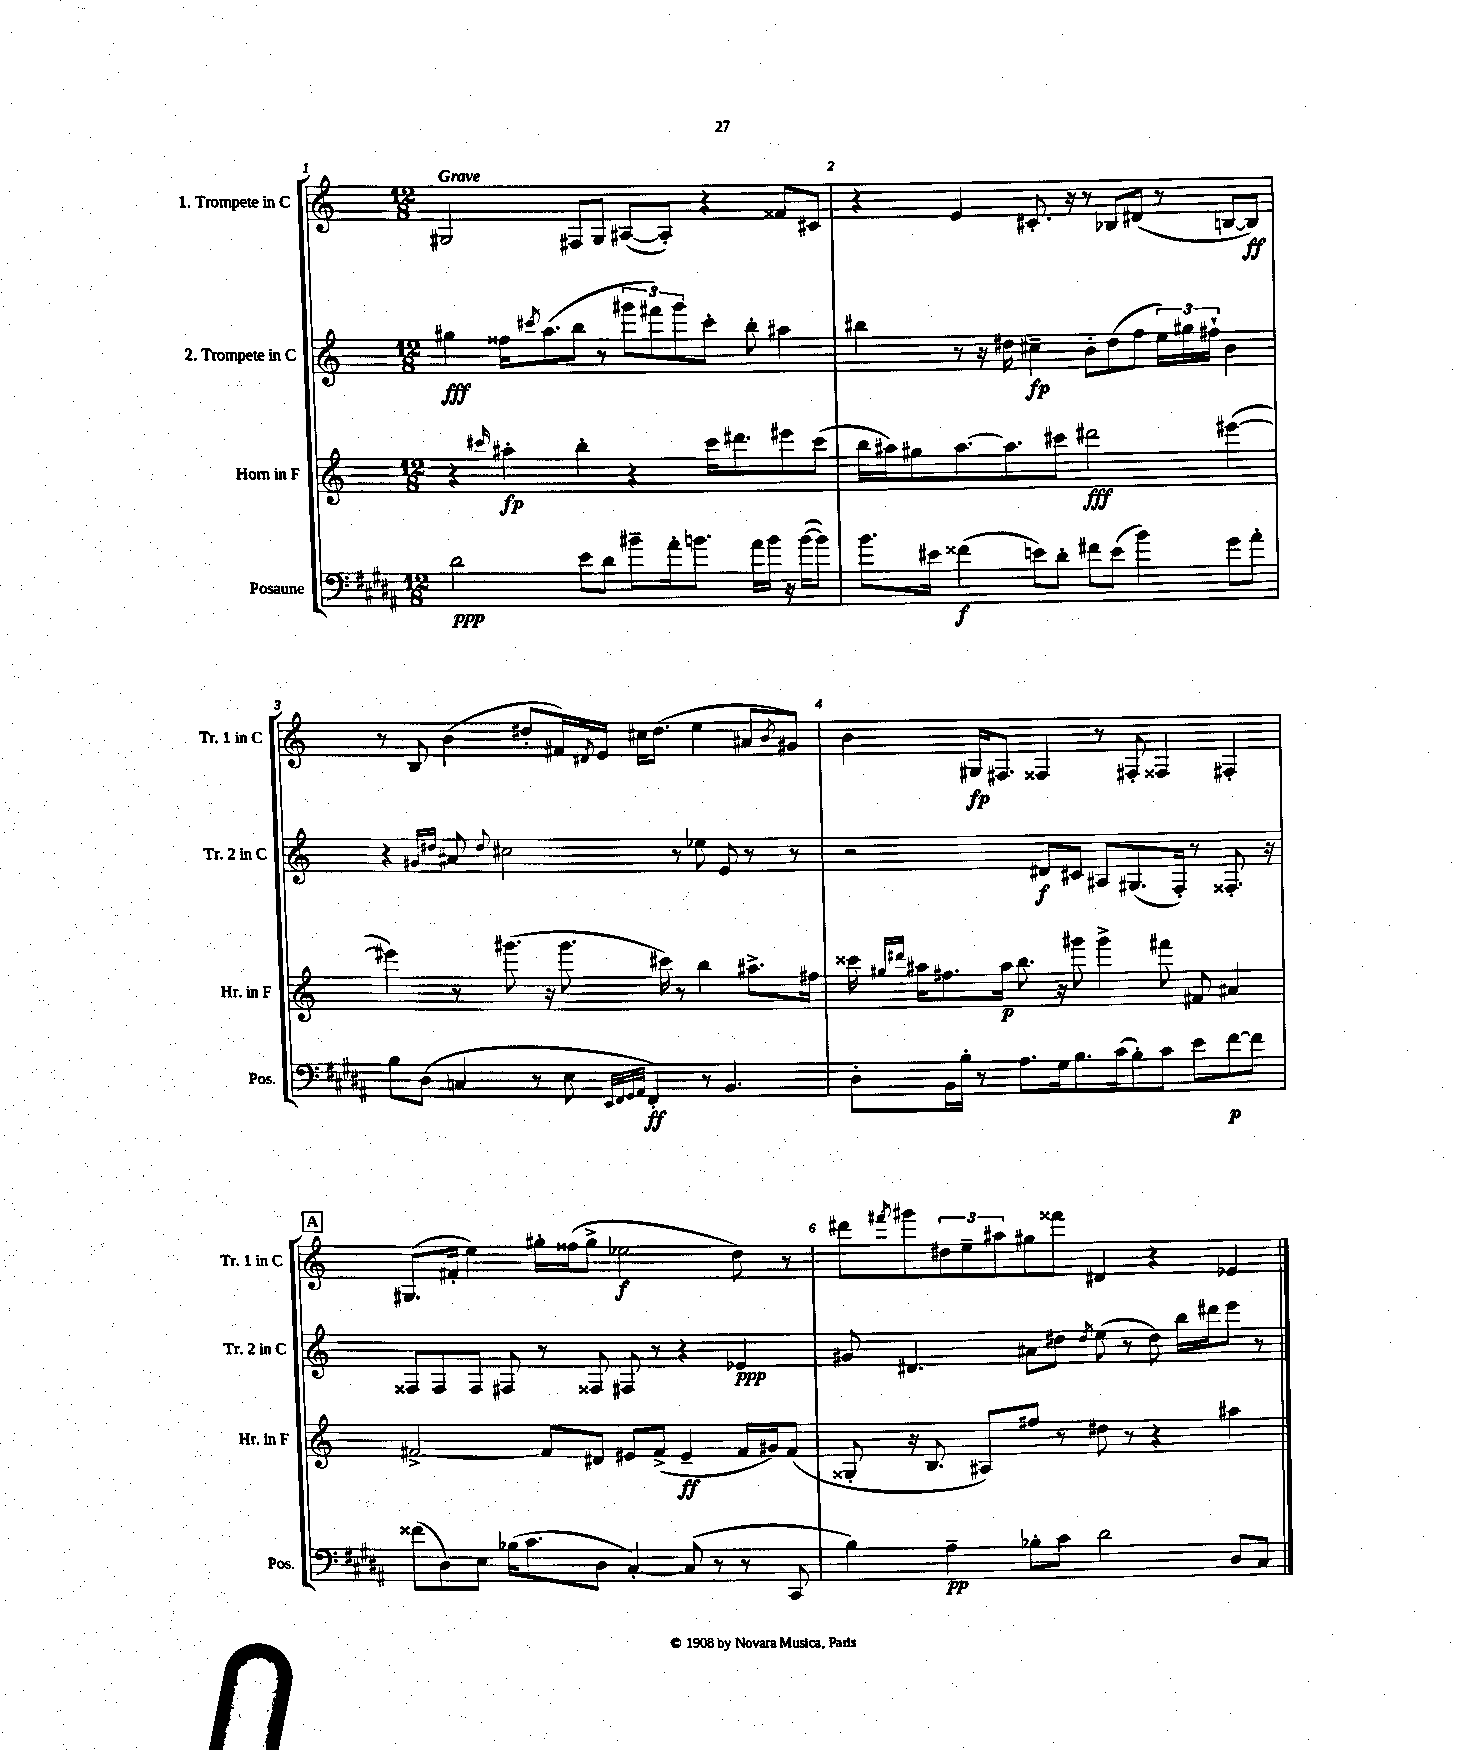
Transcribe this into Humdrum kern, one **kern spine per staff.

**kern	**dynam	**kern	**dynam	**kern	**dynam	**kern	**dynam
*part4	*part4	*part3	*part3	*part2	*part2	*part1	*part1
*staff4	*staff4	*staff3	*staff3	*staff2	*staff2	*staff1	*staff1
*I"Posaune	*	*I"Horn in F	*	*I"2. Trompete in C	*	*I"1. Trompete in C	*
*I'Pos.	*	*I'Hr. in F	*	*I'Tr. 2 in C	*	*I'Tr. 1 in C	*
*clefF4	*	*clefG2	*	*clefG2	*	*clefG2	*
*k[f#c#g#d#a#]	*	*k[]	*	*k[]	*	*k[]	*
*M12/8	*	*M12/8	*	*M12/8	*	*M12/8	*
=1	=1	=1	=1	=1	=1	=1	=1
!	!	!	!	!	!	!LO:TX:a:B:t=Grave	!
2d#\	ppp	4r	.	4gg#X\	fff	2G#X/	.
.	.	16qqccc#X/	.	.	.	.	.
.	.	4aa#X'\	fp	16ff##X\KL	.	.	.
.	.	.	.	8qccc#X/	.	.	.
.	.	.	.	(8.aa\	.	.	.
8e\L	.	4bb'\	.	8bb\J	.	8F#X/L	.
8d#\J	.	.	.	8r	.	8G#/J	.
8b#X~\L	.	4r	.	12ggg#X\L	.	([8A#X/L	.
.	.	.	.	12fff#X\)	.	.	.
16a#'\k	.	.	.	.	.	8A#'/J])	.
.	.	.	.	12ggg#\	.	.	.
8.bn\J	.	.	.	.	.	.	.
.	.	16ccc#\KL	.	8ccc#'\J	.	4r	.
.	.	8.ddd#X\	.	.	.	.	.
16a#\LL	.	.	.	8bb'\	.	.	.
16b\JJ	.	.	.	.	.	.	.
16r	.	8eee#X\	.	4aa#X\	.	8f##X/L	.
([16b\KL	.	.	.	.	.	.	.
8b\J])	.	(8ccc#\J	.	.	.	8c#X/J	.
=2	=2	=2	=2	=2	=2	=2	=2
8.b\L	.	16bb\LL	.	4bb#X\	.	4r	.
.	.	16aa#X\J)	.	.	.	.	.
.	.	8gg#X\	.	.	.	.	.
16e#X\Jk	.	.	.	.	.	.	.
(4f##X\	f	[8.aa#\	.	8r	.	4e/	.
.	.	.	.	16r	.	.	.
.	.	8.aa#\]	.	16dd#X\	.	.	.
8en\L)	.	.	.	4cc#X~\	fp	8.c#X'/	.
8d#'\J	.	8ccc#X\J	.	.	.	.	.
.	.	.	.	.	.	16r	.
8f#X\L	.	2ddd#X\	fff	8b'\L	.	8r	.
(8e\J	.	.	.	(8dd#\	.	8B-X/L	.
4b\)	.	.	.	8ff\J	.	(8d#X/J	.
.	.	.	.	24ee\LL)	.	8r	.
.	.	.	.	24gg#X\	.	.	.
.	.	.	.	24ff#X`\JJ	.	.	.
8g#\L	.	([4eee#X\	.	4b\	.	[8Bn/L	.
8a#'\J	.	.	.	.	.	8B/J])	ff
!!LO:LB:g=z
=3	=3	=3	=3	=3	=3	=3	=3
8B\L	.	4eee#X\])	.	4r	.	8r	.
(8D#\J	.	.	.	.	.	8B/	.
.	.	.	.	16qqg#X/LL	.	.	.
.	.	.	.	16qqdd#X/JJ	.	.	.
4Cn/	.	8r	.	8a#X/	.	(4b\	.
.	.	.	.	8qqdd#/	.	.	.
.	.	(8.ggg#X\	.	2cc#X\	.	.	.
8r	.	.	.	.	.	8dd#X'/L	.
.	.	16r	.	.	.	.	.
8E\	.	8.ggg#\	.	.	.	16f#X/L)	.
.	.	.	.	.	.	8qd#X/	.
.	.	.	.	.	.	16e/JJ	.
32qqEE/LLL	.	.	.	.	.	.	.
32qqFF#/	.	.	.	.	.	.	.
32qqGG#/	.	.	.	.	.	.	.
32qqAA#/JJJ	.	.	.	.	.	.	.
4FF#'/)	ff	.	.	.	.	16cc#X\KL	.
.	.	16ccc#X\)	.	.	.	(8.dd#\J	.
.	.	8r	.	8r	.	.	.
8r	.	4bb\	.	8ee-X\	.	4ee\	.
4.BB/	.	.	.	8e/	.	.	.
.	.	8.aa#X^\L	.	8r	.	8a#X/L	.
.	.	.	.	.	.	8qb/	.
.	.	.	.	8r	.	8g#X/J)	.
.	.	16ff#X\Jk	.	.	.	.	.
=4	=4	=4	=4	=4	=4	=4	=4
8D#'\L	.	16ccc##X\	.	2r	.	4b\	.
.	.	16qqgg#X/LL	.	.	.	.	.
.	.	16qqddd#X/JJ	.	.	.	.	.
.	.	16aa#X\KL	.	.	.	.	.
16BB\L	.	8.ff#X\	.	.	.	.	.
16B'\JJ	.	.	.	.	.	.	.
8r	.	.	.	.	.	16G#X/KL	fp
.	.	16aa#\Jk	p	.	.	8.F#X/J	.
8.A#\L	.	8.bb\	.	.	.	.	.
.	.	.	.	8d#X/L	f	4F##X/	.
16G#\k	.	16r	.	.	.	.	.
8.B\	.	8ggg#X\	.	8c#X/J	.	.	.
.	.	4ggg#^\	.	8A#X/L	.	8r	.
(16c#\k	.	.	.	.	.	.	.
8B'\)	.	.	.	(8.G#X/	.	8F#X'/	.
8c#\J	.	8fff#X\	.	.	.	4F##X/	.
.	.	.	.	16F'/Jk)	.	.	.
8e\L	.	8f#X/	.	8r	.	.	.
[8f#\	p	4a#X/	.	8.F##X'/	.	4F#X'/	.
8f#\J]	.	.	.	.	.	.	.
.	.	.	.	16r	.	.	.
!!LO:LB:g=z
!!LO:REH:place=s1:t=A
=5	=5	=5	=5	=5	=5	=5	=5
(8f##X\L	.	[2f#X^/	.	8F##X/L	.	(8.G#X/L	.
8D#\)	.	.	.	8F##/	.	.	.
.	.	.	.	.	.	16f#X'/Jk	.
8E\J	.	.	.	8F##/J	.	4ee\)	.
(16B-X\KL	.	.	.	8F#X/	.	.	.
8.c#\	.	.	.	.	.	.	.
.	.	8f#/L]	.	8r	.	16gg#X'\LL	.
.	.	.	.	.	.	(16ff##X\J	.
8D#\J	.	8d#X/J	.	8F##X/	.	8gg#^\J	.
[4C#'/)	.	8e#X/L	.	8F#X/	.	2ee-X\	f
.	.	(8f#^/J	.	8r	.	.	.
(8C#/]	.	4e#~/	ff	4r	.	.	.
8r	.	.	.	.	.	.	.
8r	.	16f#/LL	.	4e-X/	ppp	8dd\)	.
.	.	16g#X/J)	.	.	.	.	.
8CC#/	.	(8f#/J	.	.	.	8r	.
=6	=6	=6	=6	=6	=6	=6	=6
4B\)	.	8G##X'/	.	8g#X/	.	8ddd#X\L	.
.	.	.	.	.	.	8qfff#X/	.
.	.	16r	.	4.d#X/	.	8ggg#X\	.
.	.	8.B/	.	.	.	.	.
4A#~\	pp	.	.	.	.	12dd#X\	.
.	.	.	.	.	.	12ee~\	.
.	.	8A#X/L)	.	.	.	.	.
.	.	.	.	.	.	12aa#X\	.
8B-X'\L	.	8ff#X/J	.	8a#X\L	.	8gg#X\	.
8c#\J	.	8r	.	8dd#X\J	.	8fff##X\J	.
.	.	.	.	8qdd#/	.	.	.
2d#\	.	8dd#X\	.	(8ee\	.	4d#X/	.
.	.	8r	.	8r	.	.	.
.	.	4r	.	8dd#\)	.	4r	.
.	.	.	.	16bb\LL	.	.	.
.	.	.	.	16ddd#X\J	.	.	.
8D#/L	.	4aa#X\	.	8eee\J	.	4e-X/	.
8C#/J	.	.	.	8r	.	.	.
==	==	==	==	==	==	==	==
*-	*-	*-	*-	*-	*-	*-	*-
